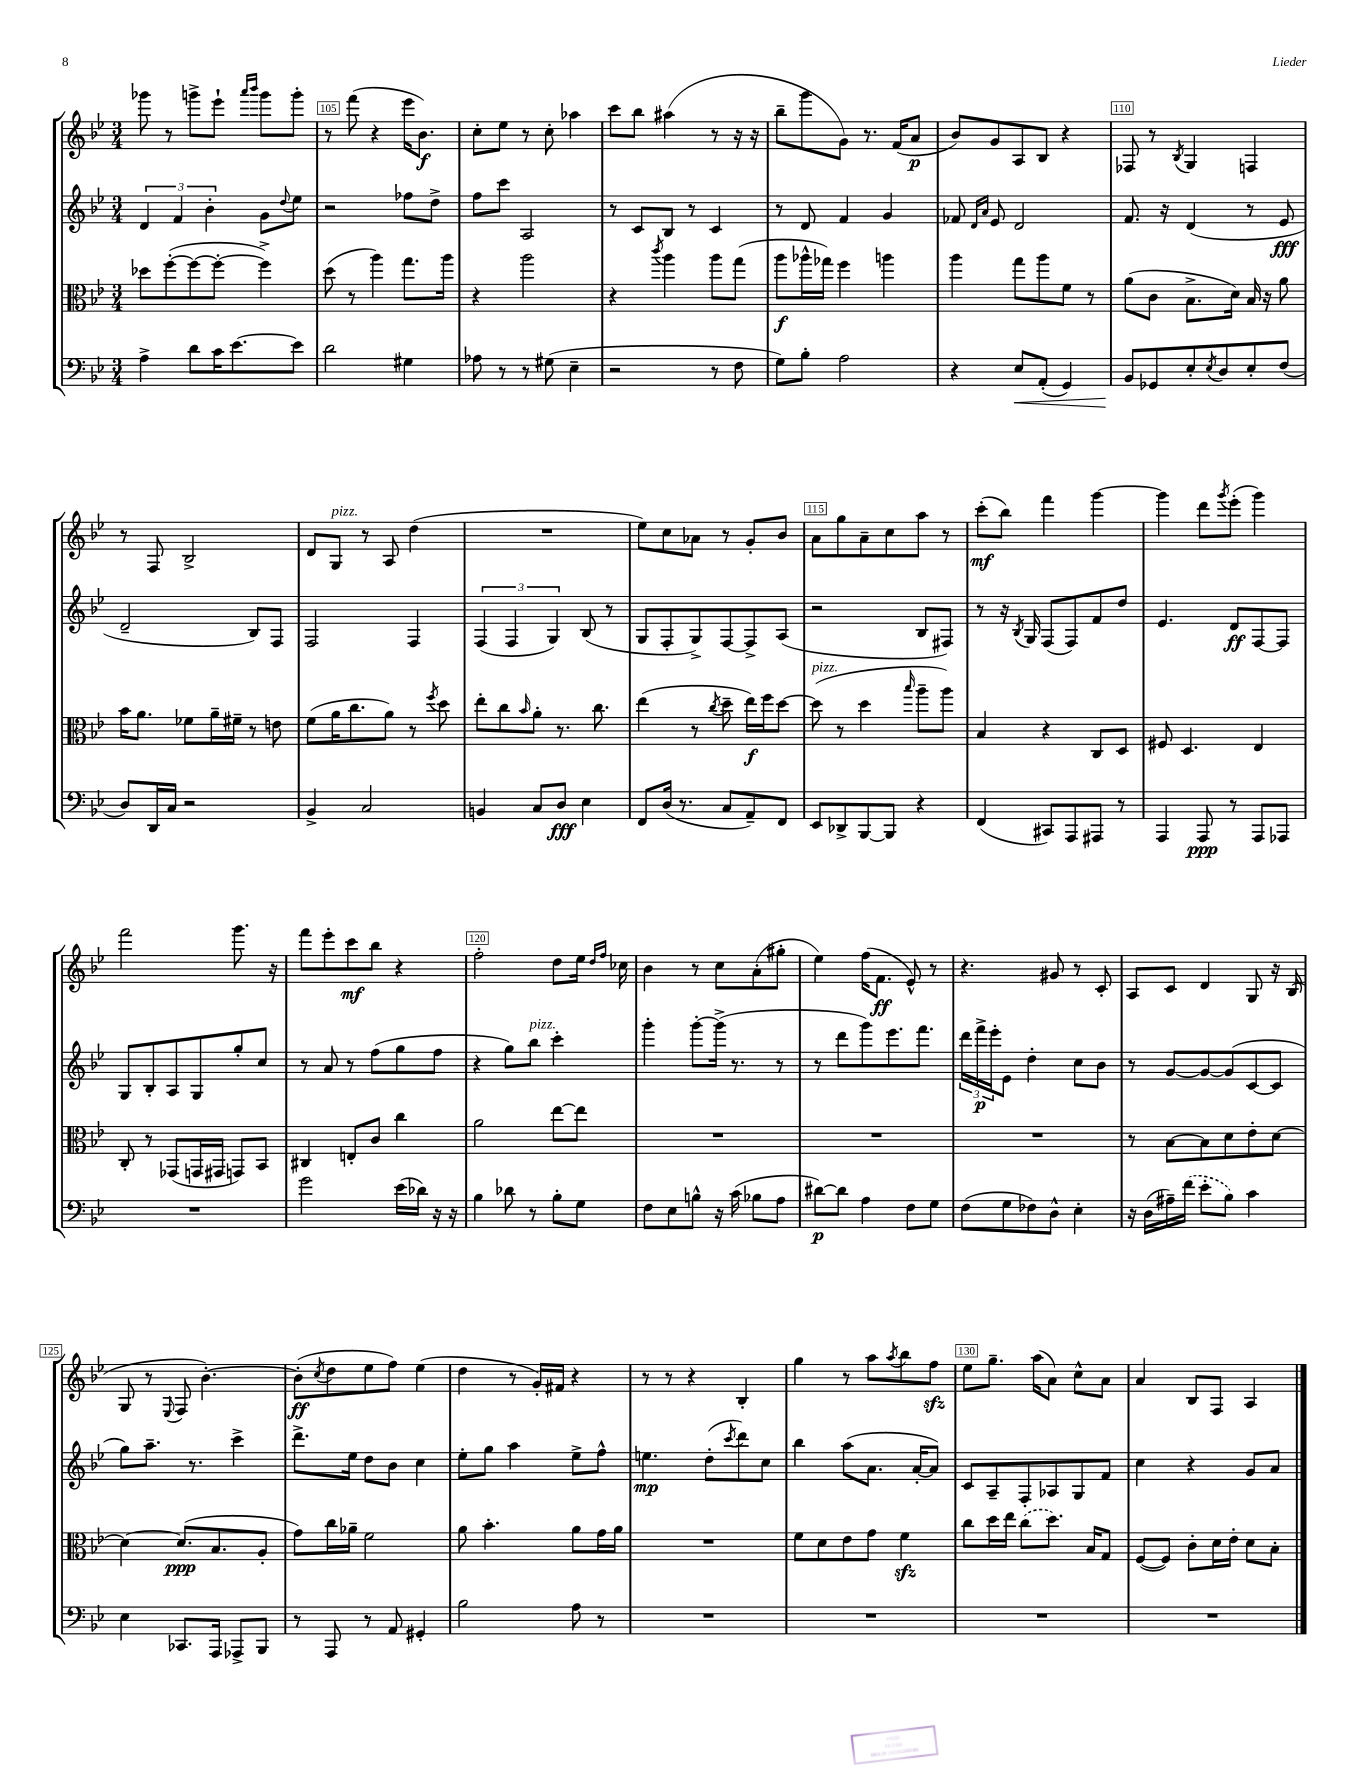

**kern	**dynam	**kern	**dynam	**kern	**dynam	**kern	**dynam
*part4	*part4	*part3	*part3	*part2	*part2	*part1	*part1
*staff4	*staff4	*staff3	*staff3	*staff2	*staff2	*staff1	*staff1
*clefF4	*	*clefC3	*	*clefG2	*	*clefG2	*
*k[b-e-]	*	*k[b-e-]	*	*k[b-e-]	*	*k[b-e-]	*
*M3/4	*	*M3/4	*	*M3/4	*	*M3/4	*
=104	=104	=104	=104	=104	=104	=104	=104
4A^\	.	8dd-X\L	.	6d/	.	8ggg-X\	.
.	.	([8ff'\	.	.	.	8r	.
.	.	.	.	6f/	.	.	.
8d\L	.	8ff\_	.	.	.	8gggn^\L	.
.	.	.	.	6b-'\	.	.	.
16c\K	.	8ff'\J_	.	.	.	8eee-`\J	.
[8.e-\	.	.	.	.	.	.	.
.	.	.	.	.	.	16qqaaa/LL	.
.	.	.	.	.	.	16qqbbb-/JJ	.
.	.	4ff^\])	.	8g\L	.	8ggg\L	.
.	.	.	.	8qqdd/	.	.	.
8e-\J]	.	.	.	8ee-\J	.	8ggg'\J	.
=105	=105	=105	=105	=105	=105	=105	=105
2d\	.	(8dd\	.	2r	.	8r	.
.	.	8r	.	.	.	(8fff\	.
.	.	4aa\)	.	.	.	4r	.
4G#X\	.	8.gg\L	.	8ff-X\L	.	16eee-\KL	.
.	.	.	.	.	.	8.b-\J)	f
.	.	.	.	8dd^\J	.	.	.
.	.	16aa\Jk	.	.	.	.	.
=106	=106	=106	=106	=106	=106	=106	=106
8A-X\	.	4r	.	8ff\L	.	8cc'\L	.
8r	.	.	.	8ccc\J	.	8ee-\J	.
8r	.	2aa\	.	2A/	.	8r	.
(8G#X\	.	.	.	.	.	8cc'\	.
4E-~\	.	.	.	.	.	4aa-X\	.
=107	=107	=107	=107	=107	=107	=107	=107
2r	.	4r	.	8r	.	8ccc\L	.
.	.	.	.	8c/L	.	8bb-\J	.
.	.	8qccc/	.	.	.	.	.
.	.	4aa\	.	8B-/J	.	(4aa#X\	.
.	.	.	.	8r	.	.	.
8r	.	8aa\L	.	4c/	.	8r	.
8F\	.	(8gg\J	.	.	.	16r	.
.	.	.	.	.	.	16r	.
=108	=108	=108	=108	=108	=108	=108	=108
8G\L)	.	8aa\L	f	8r	.	8bb-~\L	.
8B-'\J	.	16aa-X^^\L	.	8d/	.	8ggg\	.
.	.	16gg-X\JJ)	.	.	.	.	.
2A\	.	4ff\	.	4f/	.	8g\J)	.
.	.	.	.	.	.	8.r	.
.	.	4aan\	.	4g/	.	.	.
.	.	.	.	.	.	(16f/KL	.
.	.	.	.	.	.	8a/J	p
=109	=109	=109	=109	=109	=109	=109	=109
4r	.	4aa\	.	8f-X/	.	8b-/L)	.
.	.	.	.	16qqd/LL	.	.	.
.	.	.	.	16qqa/JJ	.	.	.
.	.	.	.	8e-/	.	8g/	.
!	!LO:HP:b	!	!	!	!	!	!
8E-/L	<	8gg\L	.	2d/	.	8A/	.
(8AA'/J	.	8aa\	.	.	.	8B-/J	.
4GG/)	.	8f\J	.	.	.	4r	.
.	.	8r	.	.	.	.	.
=110	=110	=110	=110	=110	=110	=110	=110
8BB-/L	.	(8a\L	.	8.f/	.	8F-X/	.
8GG-X/	[	8c\J	.	.	.	8r	.
.	.	.	.	16r	.	.	.
.	.	.	.	.	.	8qB-/	.
8E-'/	.	8.B-^\L	.	(4d/	.	4G/	.
8qE-/	.	.	.	.	.	.	.
8D/	.	.	.	.	.	.	.
.	.	16d\Jk)	.	.	.	.	.
8E-'/	.	16B-/	.	8r	.	4Fn/	.
.	.	16r	.	.	.	.	.
(8F/J	.	8a\	.	8e-/	fff	.	.
!!LO:LB:g=z
=111	=111	=111	=111	=111	=111	=111	=111
8D/L)	.	16b-\KL	.	2d~/	.	8r	.
.	.	8.a\J	.	.	.	.	.
16DD/L	.	.	.	.	.	8F/	.
16C/JJ	.	.	.	.	.	.	.
2r	.	8f-X\L	.	.	.	2B-^/	.
.	.	16a~\L	.	.	.	.	.
.	.	16f#X~\JJ	.	.	.	.	.
.	.	8r	.	8B-/L)	.	.	.
.	.	8en\	.	8F/J	.	.	.
=112	=112	=112	=112	=112	=112	=112	=112
4BB-^/	.	(8f\L	.	2F/	.	8d/L	.
!	!	!	!	!	!	!LO:TX:a:i:t=pizz.	!
.	.	16a\K	.	.	.	8G/J	.
.	.	8.cc\	.	.	.	.	.
2C/	.	.	.	.	.	8r	.
.	.	8a\J)	.	.	.	8A/	.
.	.	8r	.	4F/	.	(4dd\	.
.	.	8qff/	.	.	.	.	.
.	.	8dd\	.	.	.	.	.
=113	=113	=113	=113	=113	=113	=113	=113
4BBn/	.	8ee-'\L	.	(6F/	.	2.r	.
.	.	8cc\	.	.	.	.	.
.	.	.	.	6F/	.	.	.
.	.	16qqb-/	.	.	.	.	.
8C/L	.	8a'\J	.	.	.	.	.
.	.	.	.	6G/)	.	.	.
8D/J	fff	8.r	.	.	.	.	.
4E-\	.	.	.	(8B-/	.	.	.
.	.	8.cc\	.	.	.	.	.
.	.	.	.	8r	.	.	.
=114	=114	=114	=114	=114	=114	=114	=114
8FF/L	.	(4ee-\	.	8G/L	.	8ee-\L)	.
(16D/Jk	.	.	.	8F'/	.	8cc\	.
8.r	.	.	.	.	.	.	.
.	.	8r	.	8G^/)	.	8a-X\J	.
.	.	8qcc/	.	.	.	.	.
8C/L	.	8dd~\	.	[8F/	.	8r	.
8AA~/)	.	16ee-\LL)	f	8F^/]	.	8g'/L	.
.	.	16ff\J	.	.	.	.	.
8FF/J	.	[8dd\J	.	(8A/J	.	8b-/J	.
=115	=115	=115	=115	=115	=115	=115	=115
!	!	!LO:TX:a:i:t=pizz.	!	!	!	!	!
8EE-/L	.	(8dd\]	.	2r	.	8a\L	.
8DD-X^/	.	8r	.	.	.	8gg\	.
[8BBB-/	.	4dd\	.	.	.	8a~\	.
8BBB-/J]	.	.	.	.	.	8cc\	.
.	.	16qqbb-/	.	.	.	.	.
4r	.	8aa~\L	.	8B-/L	.	8aa\J	.
.	.	8aa\J)	.	8F#X/J)	.	8r	.
=116	=116	=116	=116	=116	=116	=116	=116
(4FF/	.	4B-/	.	8r	.	(8ccc'\L	mf
.	.	.	.	16r	.	8bb-\J)	.
.	.	.	.	8qB-/	.	.	.
.	.	.	.	16G/	.	.	.
8CC#X/L)	.	4r	.	(8F/L	.	4fff\	.
8AAA/	.	.	.	8F/)	.	.	.
8AAA#X/J	.	8C/L	.	8f/	.	[4ggg\	.
8r	.	8D/J	.	8dd/J	.	.	.
=117	=117	=117	=117	=117	=117	=117	=117
4AAA/	.	8F#X/	.	4.e-/	.	4ggg\]	.
.	.	4.D/	.	.	.	.	.
8AAA/	ppp	.	.	.	.	8ddd\L	.
.	.	.	.	.	.	8qggg/	.
8r	.	.	.	8d/L	ff	(8eee-'\J	.
8AAA/L	.	4E-/	.	[8F/	.	4ggg\)	.
8AAA-X/J	.	.	.	8F/J]	.	.	.
!!LO:LB:g=z
=118	=118	=118	=118	=118	=118	=118	=118
2.r	.	8C'/	.	8G/L	.	2fff\	.
.	.	8r	.	8B-'/	.	.	.
.	.	(8GG-X/L	.	8A/	.	.	.
.	.	16GGn/L	.	8G/	.	.	.
.	.	16GG#X/JJ	.	.	.	.	.
.	.	8GGn/L)	.	8gg'/	.	8.ggg\	.
.	.	8BB-/J	.	8cc/J	.	.	.
.	.	.	.	.	.	16r	.
=119	=119	=119	=119	=119	=119	=119	=119
2g\	.	4C#X/	.	8r	.	8fff\L	.
.	.	.	.	8a/	.	8eee-'\	.
.	.	8En'/L	.	8r	.	8ccc\	mf
.	.	8c/J	.	(8ff\L	.	8bb-\J	.
(16e-\LL	.	4cc\	.	8gg\	.	4r	.
16d-X\JJ)	.	.	.	.	.	.	.
16r	.	.	.	8ff\J	.	.	.
16r	.	.	.	.	.	.	.
=120	=120	=120	=120	=120	=120	=120	=120
4B-\	.	2a\	.	4r	.	2ff'\	.
8d-X\	.	.	.	8gg\L)	.	.	.
!	!	!	!	!LO:TX:a:i:t=pizz.	!	!	!
8r	.	.	.	8bb-\J	.	.	.
8B-'\L	.	[8ee-\L	.	4ccc'\	.	8dd\L	.
8G\J	.	8ee-\J]	.	.	.	16ee-\Jk	.
.	.	.	.	.	.	16qqdd/LL	.
.	.	.	.	.	.	16qqff/JJ	.
.	.	.	.	.	.	16cc-X\	.
=121	=121	=121	=121	=121	=121	=121	=121
8F\L	.	2.r	.	4ggg'\	.	4b-\	.
8E-\	.	.	.	.	.	.	.
8Bn^^\J	.	.	.	[8ggg'\L	.	8r	.
16r	.	.	.	(16ggg^\Jk]	.	8cc\L	.
(16c\	.	.	.	8.r	.	.	.
8B-X\L	.	.	.	.	.	(8a'\	.
8A\J	.	.	.	8r	.	8gg#X'\J	.
=122	=122	=122	=122	=122	=122	=122	=122
[8d#X\L)	p	2.r	.	8r	.	4ee-\)	.
8d#\J]	.	.	.	8ddd\L	.	.	.
4A\	.	.	.	8ggg\)	.	(16ff\KL	.
.	.	.	.	.	.	8.f\J	ff
.	.	.	.	8.eee-\	.	.	.
8F\L	.	.	.	.	.	8e-^^/)	.
.	.	.	.	8.fff\J	.	.	.
8G\J	.	.	.	.	.	8r	.
=123	=123	=123	=123	=123	=123	=123	=123
(8F\L	.	2.r	.	24ddd\LL	.	4.r	.
.	.	.	.	24fff^\	p	.	.
.	.	.	.	24eee-'\J	.	.	.
8G\	.	.	.	8e-\J	.	.	.
8F-X\)	.	.	.	4dd'\	.	.	.
8D^^\J	.	.	.	.	.	8g#X/	.
4E-'\	.	.	.	8cc\L	.	8r	.
.	.	.	.	8b-\J	.	8c'/	.
=124	=124	=124	=124	=124	=124	=124	=124
16r	.	8r	.	8r	.	8A/L	.
(16D\LL	.	.	.	.	.	.	.
16A#X~\)	.	[8B-\L	.	[8g/L	.	8c/J	.
(16f\JJ	.	.	.	.	.	.	.
8e-'\L	.	8B-\]	.	8g/_	.	4d/	.
8B-\J)	.	8d\	.	(8g/]	.	.	.
4c\	.	8e-'\	.	[8c/	.	8G/	.
.	.	[8d\J	.	8c/J]	.	16r	.
.	.	.	.	.	.	(16B-/	.
!!LO:LB:g=z
=125	=125	=125	=125	=125	=125	=125	=125
4E-\	.	4d\_	.	8gg\L)	.	8G/	.
.	.	.	.	8.aa~\J	.	8r	.
.	.	.	.	.	.	8qqE-/	.
8.CC-X/L	.	(8.d/L]	ppp	.	.	8F/	.
.	.	.	.	8.r	.	.	.
.	.	.	.	.	.	[4.b-'\)	.
16AAA/Jk	.	8.B-/	.	.	.	.	.
8AAA-X^/L	.	.	.	4ccc^\	.	.	.
8BBB-/J	.	8A'/J	.	.	.	.	.
=126	=126	=126	=126	=126	=126	=126	=126
8r	.	8g\L)	.	8.ddd^\L	.	(8b-'\L]	ff
.	.	.	.	.	.	8qcc/	.
8AAA/	.	16cc\L	.	.	.	8dd\	.
.	.	16a-X~\JJ	.	16ee-\Jk	.	.	.
8r	.	2f\	.	8dd\L	.	8ee-\	.
8AA/	.	.	.	8b-\J	.	8ff\J)	.
4GG#X'/	.	.	.	4cc\	.	(4ee-\	.
=127	=127	=127	=127	=127	=127	=127	=127
2B-\	.	8a\	.	8ee-'\L	.	4dd\	.
.	.	4.b-'\	.	8gg\J	.	.	.
.	.	.	.	4aa\	.	8r	.
.	.	.	.	.	.	16g'/LL)	.
.	.	.	.	.	.	16f#X/JJ	.
8A\	.	8a\L	.	8ee-^\L	.	4r	.
8r	.	16g\L	.	8ff^^\J	.	.	.
.	.	16a\JJ	.	.	.	.	.
=128	=128	=128	=128	=128	=128	=128	=128
2.r	.	2.r	.	4.een\	mp	8r	.
.	.	.	.	.	.	8r	.
.	.	.	.	.	.	4r	.
.	.	.	.	(8dd'\L	.	.	.
.	.	.	.	8qccc/	.	.	.
.	.	.	.	8ddd\)	.	4B-'/	.
.	.	.	.	8cc\J	.	.	.
=129	=129	=129	=129	=129	=129	=129	=129
2.r	.	8f\L	.	4bb-\	.	4gg\	.
.	.	8d\	.	.	.	.	.
.	.	8e-\	.	(8aa\L	.	8r	.
.	.	8g\J	.	8.a\J	.	8aa\L	.
.	.	.	.	.	.	8qaa/	.
.	.	4fzz\	.	.	.	8bb-\	.
.	.	.	.	[16a'/KL	.	.	.
.	.	.	.	8a/J])	.	8ffzz\J	.
=130	=130	=130	=130	=130	=130	=130	=130
2.r	.	8cc\L	.	8c/L	.	8ee-\L	.
.	.	16dd\L	.	8A~/	.	8.gg~\J	.
.	.	16ee-\JJ	.	.	.	.	.
.	.	(8cc\L	.	8F'/	.	.	.
.	.	.	.	.	.	(16aa\KL	.
.	.	8.dd\J)	.	8A-X/	.	8a\J)	.
.	.	.	.	8G/	.	8cc^^\L	.
.	.	16B-/KL	.	.	.	.	.
.	.	8G/J	.	8f/J	.	8a\J	.
=131	=131	=131	=131	=131	=131	=131	=131
2.r	.	([8F/L	.	4cc\	.	4a/	.
.	.	8F/J])	.	.	.	.	.
.	.	8c'\L	.	4r	.	8B-/L	.
.	.	16d\L	.	.	.	8F/J	.
.	.	16e-'\JJ	.	.	.	.	.
.	.	8d\L	.	8g/L	.	4A/	.
.	.	8B-'\J	.	8a/J	.	.	.
==	==	==	==	==	==	==	==
*-	*-	*-	*-	*-	*-	*-	*-
